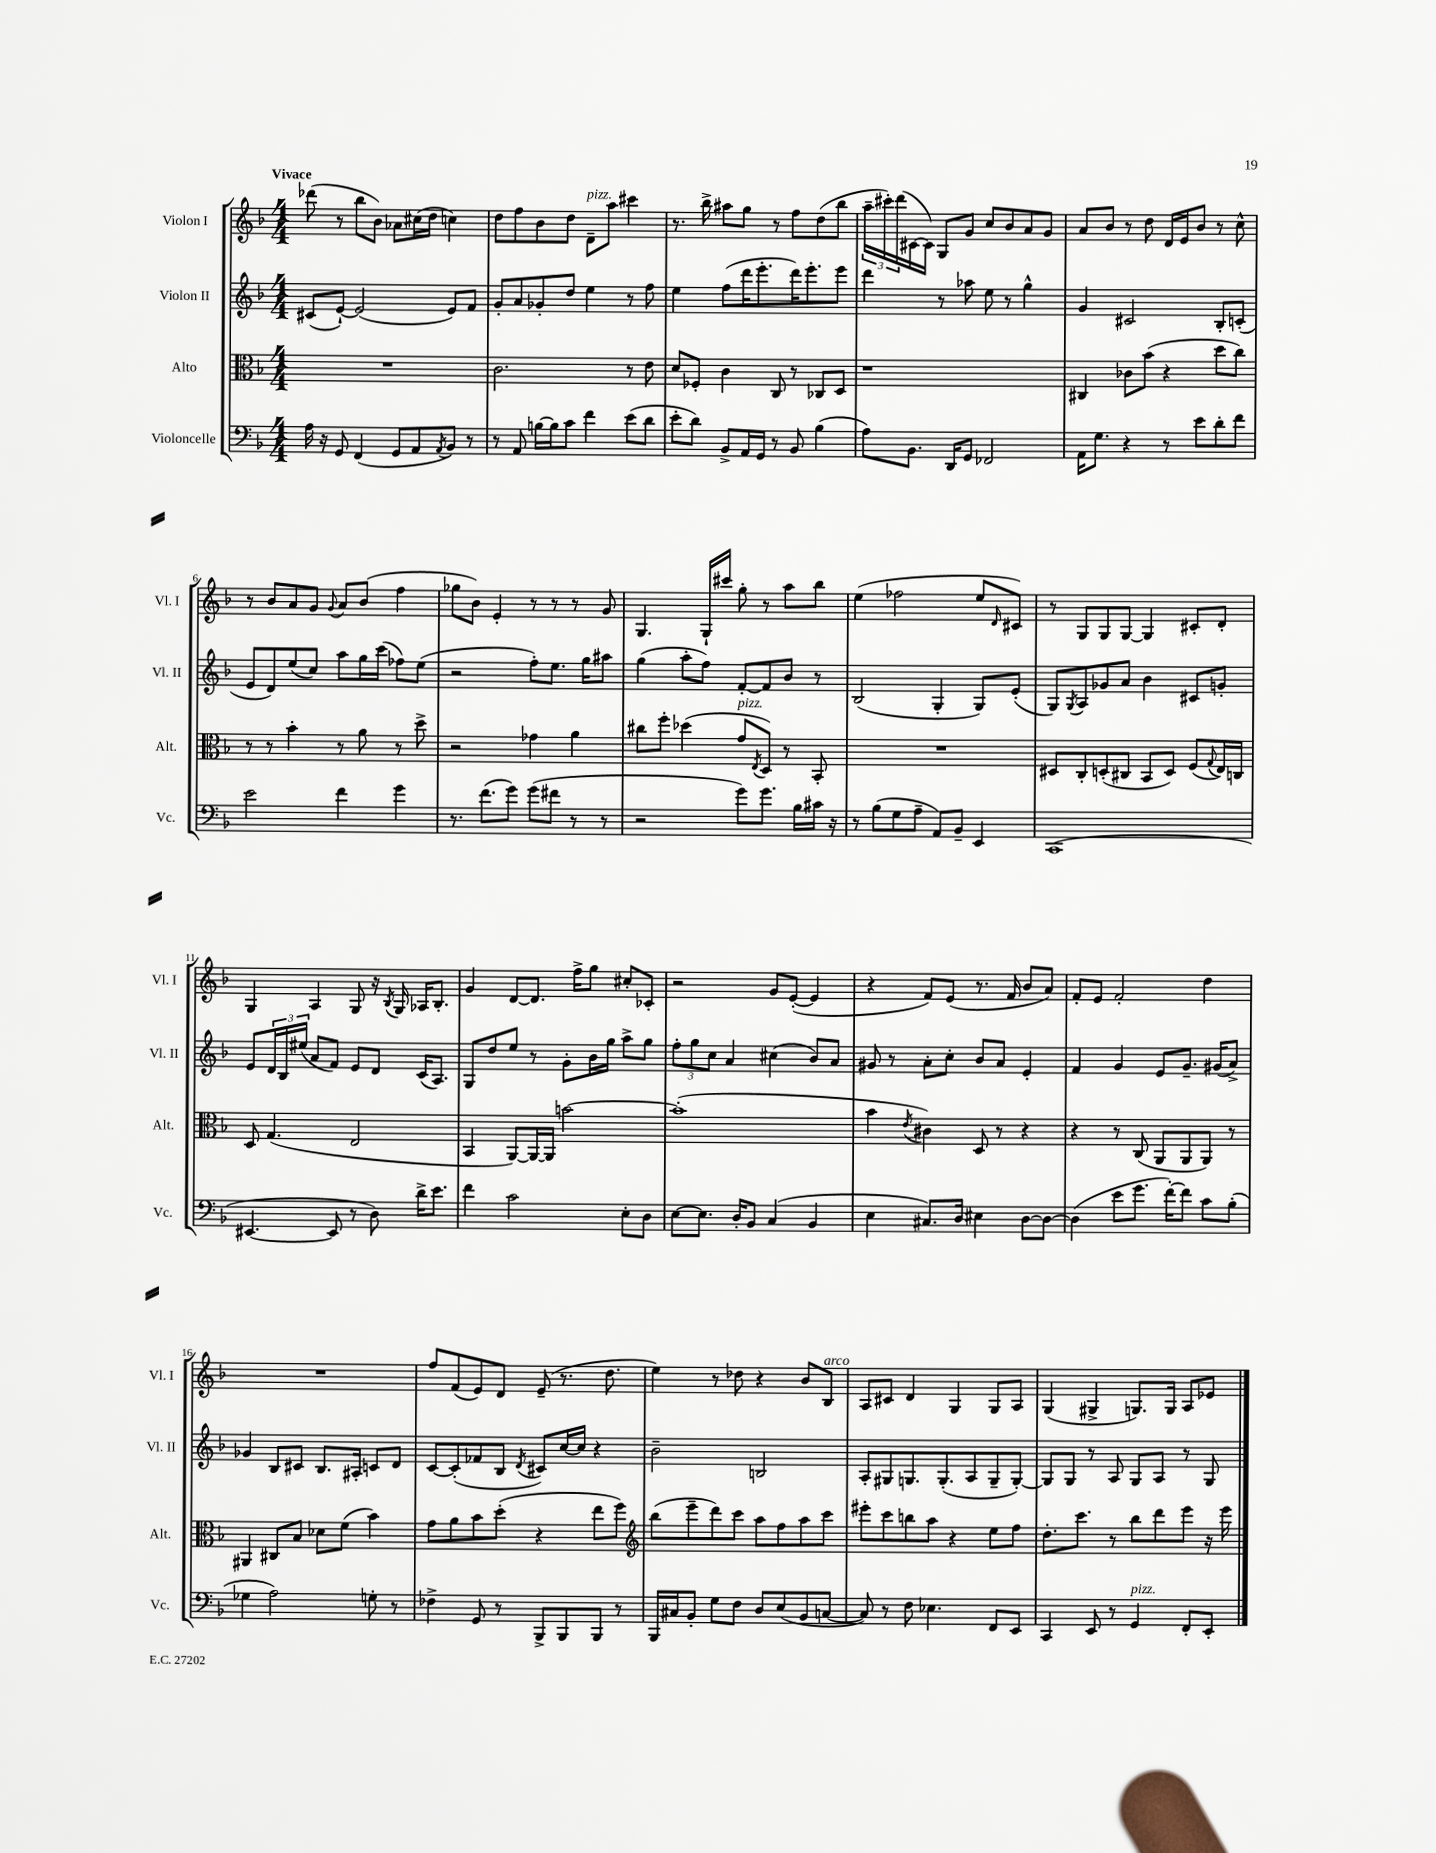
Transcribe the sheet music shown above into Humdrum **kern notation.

**kern	**kern	**kern	**kern
*part4	*part3	*part2	*part1
*staff4	*staff3	*staff2	*staff1
*I"Violoncelle	*I"Alto	*I"Violon II	*I"Violon I
*I'Vc.	*I'Alt.	*I'Vl. II	*I'Vl. I
*clefF4	*clefC3	*clefG2	*clefG2
*k[b-]	*k[b-]	*k[b-]	*k[b-]
*M4/4	*M4/4	*M4/4	*M4/4
=1	=1	=1	=1
!	!	!	!LO:TX:a:B:t=Vivace
16A\	1r	(8c#X/L	(8ddd-X\
16r	.	.	.
8GG/	.	[8e`/J)	8r
(4FF/	.	(2e/]	8bb-\L
.	.	.	8b-\J)
8GG/L	.	.	8a-X\L
8AA/	.	.	(16cc#X\L
.	.	.	16dd\JJ
8qAA/	.	.	.
8BB-/J)	.	8e/L)	4ccn\)
8r	.	8f/J	.
=2	=2	=2	=2
8r	2.c\	8g'/L	8dd\L
8AA/	.	8a/	8ff\
[16Bn\LL	.	8g-X'/	8b-\
16B\J]	.	.	.
8c\J	.	8dd/J	8dd\J
!	!	!	!LO:TX:a:i:t=pizz.
4f\	.	4ee\	8d~\L
.	.	.	8aa\J
(8e\L	8r	8r	4ccc#X\
8d\J	8e\	8ff\	.
=3	=3	=3	=3
8e'\L	8d/L	4ee\	8.r
8d\J)	8F-X'/J	.	.
.	.	.	16bb-^\
8BB-^/L	4c\	(8ff\L	8aa#X\L
16AA/L	.	16ddd\K	8gg\J
16GG/JJ	.	8.eee'\	.
8r	8C/	.	8r
8BB-/	8r	16ddd\K)	8ff\L
.	.	8.eee'\	.
(4B-\	8C-X/L	.	(8dd\
.	8D/J	8eee\J	8bb-\J
=4	=4	=4	=4
8A\L)	1r	4ddd\	24aa~\LL
.	.	.	24ccc#X'\)
.	.	.	(24ddd\
8.BB-\J	.	.	[16c#X\
.	.	.	16c#\JJ])
.	.	8r	8G/L
16DD/KL	.	.	.
8GG/J	.	8aa-X\	8g/J
2FF-X/	.	8ee\	8cc/L
.	.	8r	8b-/
.	.	4gg^^\	8a/
.	.	.	8g/J
=5	=5	=5	=5
16AA\KL	4C#X/	4g/	8a/L
8.G\J	.	.	.
.	.	.	8b-/J
4r	8c-X\L	2c#X/	8r
.	(8b-\J	.	8dd\
8r	4r	.	16d/LL
.	.	.	16e/J
8e\L	.	.	8b-/J
8d'\	8dd\L	8B-'/L	8r
8f\J	8cc\J)	(8cn'/J	8cc^^\
!!LO:LB:g=z
=6	=6	=6	=6
2e\	8r	8e/L	8r
.	8r	8d/)	8b-/L
.	4b-'\	(8ee/	8a/
.	.	8cc/J)	8g/J
.	.	.	8qqg/
4f\	8r	8aa\L	8a/L
.	8a\	16gg\L	(8b-/J
.	.	(16ccc\JJ	.
4g\	8r	8ff-X\L)	4ff\
.	8dd^\	(8ee\J	.
=7	=7	=7	=7
8.r	2r	2r	8gg-X\L
.	.	.	8b-\J)
(8.f\L	.	.	.
.	.	.	4e'/
8g\J)	.	.	.
(8g\L	4g-X\	8ff'\L)	8r
8f#X\J	.	8.ee\J	8r
8r	4a\	.	8r
.	.	16gg\KL	.
8r	.	8aa#X\J	8g/
=8	=8	=8	=8
2r	8cc#X\L	(4gg\	4.G/
.	8ff'\J	.	.
.	(4dd-X\	8aa'\L	.
.	.	8ff\J)	16G`/LL
.	.	.	16ccc#X/JJ
!	!LO:TX:a:i:t=pizz.	!	!
8g\L)	8g/L	[8f'/L	8gg'\
.	8qE/	.	.
8.g\J	8D/J)	8f/]	8r
.	8r	8b-/J	8aa\L
16B-\LL	.	.	.
16c#X\JJ	8BB-'/	8r	8bb-\J
16r	.	.	.
=9	=9	=9	=9
8r	1r	(2B-/	(4ee\
(8B-\L	.	.	.
8G\	.	.	2ff-X\
8A~\J	.	.	.
8AA/L)	.	4G'/	.
8BB-~/J	.	.	.
4EE/	.	8G/L)	8ee/L
.	.	.	16qqd/
.	.	(8e'/J	8c#X/J)
=10	=10	=10	=10
(1CC	8D#X/L	8G/L)	8r
.	.	8qG/	.
.	8C'/	8A/	8G/L
.	(8Dn'/	8g-X/	8G/
.	8C#X/J	8a/J	[8G/J
.	8BB-/L	4b-\	4G/]
.	8D/J)	.	.
.	(8F/L	8c#X/L	8c#X'/L
.	8qqG/	.	.
.	16E/L)	8gn'/J	8d'/J
.	16Cn/JJ	.	.
!!LO:LB:g=z
=11	=11	=11	=11
[4.EE#X/	8D/	8e/L	4G/
.	(4.G/	24d/L	.
.	.	24B-/	.
.	.	(24ee#X/JJ	.
.	.	8a/L	4A/
8EE#/]	.	8f/J)	.
8r	2E/	8e/L	8G/
8D\)	.	8d/J	16r
.	.	.	8qB-/
.	.	.	16G/
16d^\KL	.	(16c/KL	16A-X/KL
8.e\J	.	8.A/J)	8.B-'/J
=12	=12	=12	=12
4f\	4BB-/	8G/L	4g/
.	.	8dd/	.
2c\	[8AA/L)	8ee/J	[8d/L
.	16AA/L_	8r	8.d/J]
.	16AA/JJ]	.	.
.	[2bn\	8g'\L	.
.	.	.	16ff^\KL
.	.	16b-\L	8gg\J
.	.	16gg\JJ	.
8E'\L	.	8aa^\L	8cc#X'/L
8D\J	.	8gg\J	8c-X'/J
=13	=13	=13	=13
[8E\L	(1b']	12ff'\L	2r
.	.	12gg\	.
8.E\J]	.	.	.
.	.	12cc\J	.
.	.	4a/	.
16D'/KL	.	.	.
8BB-/J	.	.	.
(4C/	.	(4cc#X\	8g/L
.	.	.	([8e'/J
4BB-/	.	8b-/L)	4e/]
.	.	8a/J	.
=14	=14	=14	=14
4E\	4b-\	8g#X/	4r
.	.	8r	.
.	8qe/	.	.
8.C#X/L)	4c#X\)	8a'\L	8f/L)
.	.	8cc'\J	(8e/J
16D/Jk	.	.	.
4E#X\	8D/	8b-/L	8.r
.	8r	8a/J	.
.	.	.	16f/
[8D\L	4r	4e'/	8b-/L
8D\J_	.	.	8a/J)
=15	=15	=15	=15
(4D\]	4r	4f/	8f'/L
.	.	.	8e/J
8e\L	8r	4g/	2f'/
8.g\J	(8C/	.	.
.	8AA/L	8e/L	.
[16f'\KL)	.	.	.
8f\J]	8AA/	8.g~/J	.
8c\L	8AA/J)	.	4dd\
.	.	(16g#X/KL	.
(8B-'\J	8r	8a^/J)	.
!!LO:LB:g=z
=16	=16	=16	=16
4G-X\	4AA#X/	4g-X/	1r
2A\)	8C#X/L	8B-/L	.
.	8B-/J	8c#X/J	.
.	8d-X\L	8.B-/L	.
.	(8f\J	.	.
.	.	16A#X'/Jk	.
8Gn'\	4b-\)	8cn/L	.
8r	.	8d/J	.
=17	=17	=17	=17
4F-X^\	8g\L	[8c/L	8ff/L
.	8a\	(8c'/]	(8f/
8GG/	8b-\	8f-X/	8e/)
8r	(8dd'\J	8B-/J	8d/J
.	.	8qd/	.
8BBB-^/L	4r	8c#X/L)	(8e~/
8BBB-/	.	[16cc/L	8.r
.	.	16cc/JJ]	.
8BBB-/J	8ee\L	4r	.
.	.	.	8.dd\
8r	8ff\J)	.	.
=18	=18	=18	=18
*	*clefG2	*	*
16BBB-/LL	(8bb-\L	2b-~\	4ee\)
16C#X/J	.	.	.
8BB-'/J	8eee~\	.	.
8G\L	8ddd\)	.	8r
8F\J	8ccc\J	.	8dd-X\
8D/L	8aa\L	2Bn/	4r
(8E/	8ff\	.	.
8BB-/	8aa\	.	8b-/L
!	!	!	!LO:TX:a:i:t=arco
[8Cn/J	8ccc\J	.	8B-/J
=19	=19	=19	=19
8C/])	8eee#X'\L	8A'/L	8A/L
8r	8ccc\	8G#X/	8c#X/J
8F\	8bbn\	8.Gn/	4d/
4.E-X\	8aa\J	.	.
.	.	(8.G'/	.
.	4r	.	4G/
.	.	8A/	.
8FF/L	8ee\L	8G~/	8G/L
8EE/J	8ff\J	[8G'/J)	8A/J
=20	=20	=20	=20
4CC/	8.dd'\L	8G/L]	(4G/
.	.	8G/J	.
.	8.ccc\J	.	.
8EE/	.	8r	4G#X^/
8r	8r	8A/	.
!LO:TX:a:i:t=pizz.	!	!	!
4GG/	8bb-\L	8G/L	8.Gn/L)
.	8ddd\	8A/J	.
.	.	.	16G/Jk
8FF'/L	8eee\J	8r	8A/L
8EE'/J	16r	8G/	8e-X/J
.	16eee\	.	.
==	==	==	==
*-	*-	*-	*-
